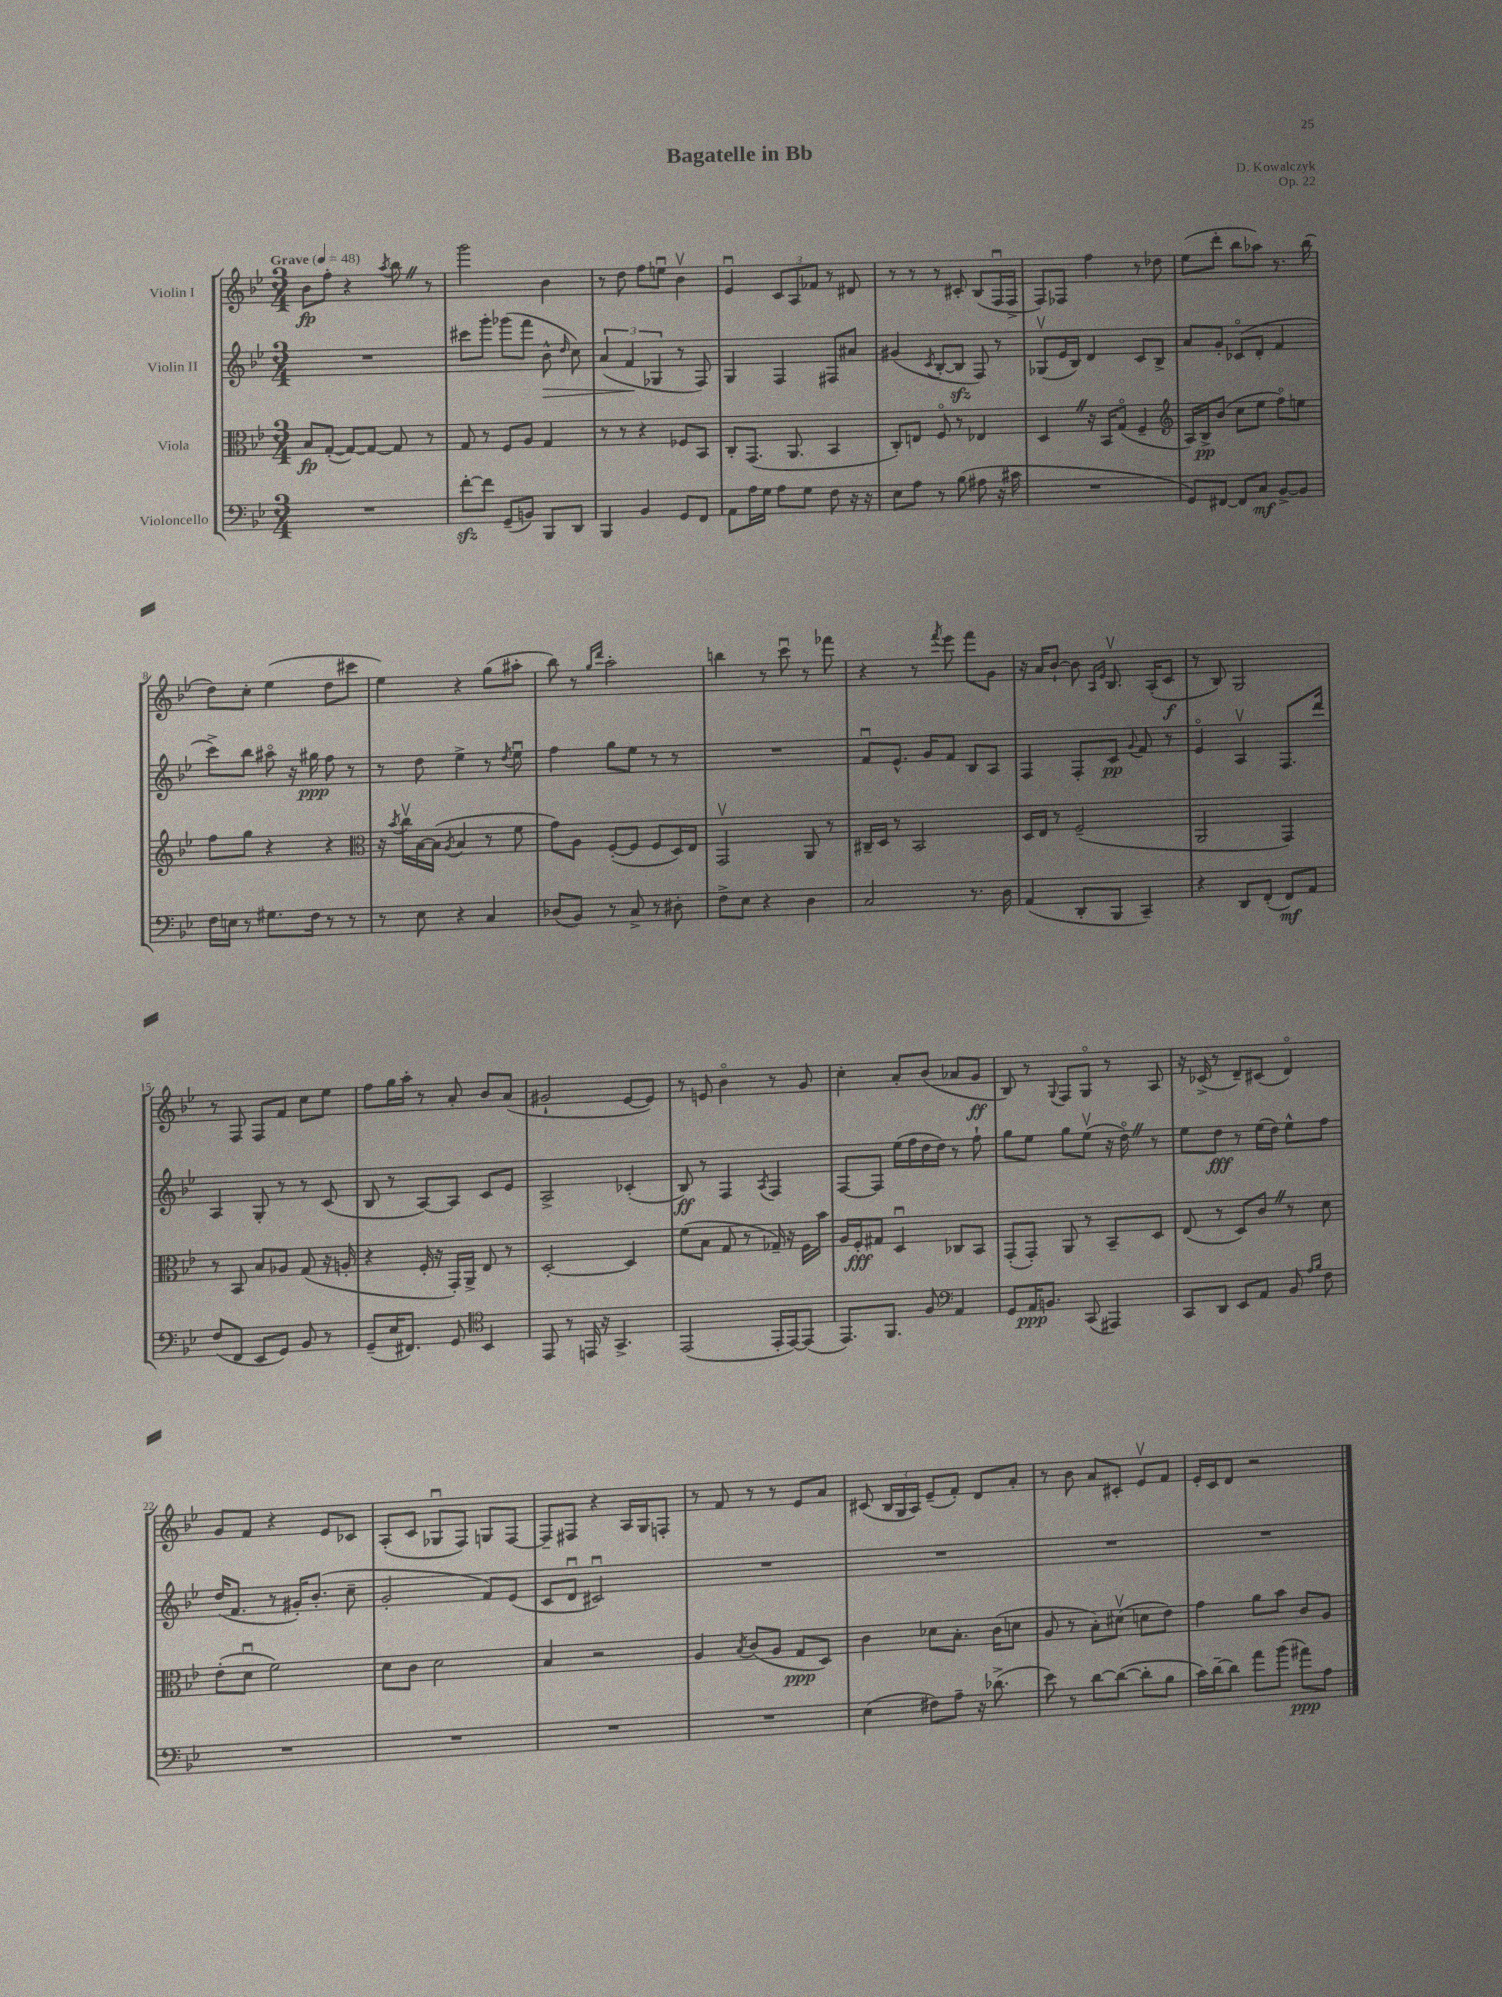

**kern	**kern	**kern	**kern
*staff4	*staff3	*staff2	*staff1
*clefF4	*clefC3	*clefG2	*clefG2
*k[b-e-]	*k[b-e-]	*k[b-e-]	*k[b-e-]
*M3/4	*M3/4	*M3/4	*M3/4
*MM48	*MM48	*MM48	*MM48
2.r	8B-	2.r	8b-
.	([8G'	.	8ff'
.	8G_)	.	4r
.	8G_	.	.
.	.	.	8qaa
.	8G]	.	8bb-
.	8r	.	8r
=	=	=	=
[8f'	8G	8ccc#	2ggg
8f]	8r	8ggg'	.
(8GG~	8F	(8ggg-	.
8BB)	8A	8fff	.
8BBB-	4G	8b-^^	4b-
.	.	16qqdd	.
8DD	.	8cc)	.
=	=	=	=
4BBB-	8r	(6a	8r
.	8r	.	8dd
.	.	6f	.
4BB-	4r	.	8ff
.	.	6G-	.
.	.	.	8eeu
8GG	8F-	8r	4b-v
8FF	8BB-	8F)	.
=	=	=	=
8AA	8C'	4G	4e-u
16A	(8.GG	.	.
16G	.	.	.
8A	.	4F	12c
.	8.AA	.	.
.	.	.	12A
8G	.	.	.
.	.	.	12f-
8F	4BB-	8F#	8r
16r	.	8a#	8d#
16r	.	.	.
=	=	=	=
8E-	8C')	(4g#	8r
8A	8E	.	8r
.	.	8qc	.
8r	8Fo	[8B-'	8r
(8B-	8r	8B-]	8c#'
8A#	4E-	8F)	(8B-
16r	.	8r	16Fu
16c#	.	.	16F^
=	=	=	=
2.r	4D	(8G-v	8F)
.	.	16e-	8F-
.	.	16B-)	.
.	16r	4d	4ff
.	16BB-	.	.
.	(8Go	.	.
.	4F~	8c	8r
.	.	8B-^	8dd-
=	=	=	=
*	*clefG2	*	*
8GG)	16A)	8a	(8ee-
.	16B-^	.	.
[8FF#	(8b-	8g'	8ddd'
8FF#]	8cc	(8c-o	8bb-
8C	8ee-	8d'	8aa-)
[8BB-^	8ffo)	4f	8.r
8BB-]	8ee	.	.
.	.	.	(16bb-
=	=	=	=
16F	8ff	8ccc^)	8dd)
16E	.	.	.
8r	8gg	8bb-	8cc'
8.G#	4r	8aa#o	(4ee-
.	.	16r	.
16F	.	16gg#	.
8r	4r	8ff	8dd
8r	.	8r	8ccc#
=	=	=	=
*	*clefC3	*	*
8r	16r	8r	4ee-)
.	8qb-	.	.
.	16ccv	.	.
8E-	[16B-	8dd	.
.	(16B-]	.	.
.	8qA	.	.
4r	4B-	4ee-^	4r
4C	8r	8r	(8gg
.	.	8qdd	.
.	8f	8ee-u	8aa#'
=	=	=	=
(8D-	8g)	4ff	8bb-)
8BB-)	8A	.	8r
.	.	.	16qqgg
.	.	.	16qqddd
8r	([8F'	8gg	2aa'
8C^	8F]	8ee-	.
8r	8F	8r	.
8D#'	16D)	8r	.
.	16E-	.	.
=	=	=	=
8F^	2GGv	2.r	4bb
8E-	.	.	.
4r	.	.	8r
.	.	.	8cccu
4D	8AA	.	8r
.	8r	.	8fff-
=	=	=	=
2C	16C#~	8fu	4r
.	16D	.	.
.	8r	8.e-^^	.
.	2BB-	.	8r
.	.	16g	.
.	.	.	8qfff
.	.	8f	8eee-
8.r	.	8B-	8fff
.	.	8A	8g
16D	.	.	.
=	=	=	=
(4AA	16D	4F	16r
.	16E-	.	16a
.	8r	.	[8b-`
8DD'	(2F~	8F'	8b-]
.	.	.	16qqA
.	.	.	16qqe-
8BBB-	.	8c	8.B-v
.	.	8qqg	.
4CC~)	.	8f	.
.	.	.	(16A'
.	.	8r	8c
=	=	=	=
4r	2AA	4e-o	8r
.	.	.	8B-)
8DD	.	4Av	2G
(8FF'	.	.	.
8FF)	4GG)	8.F	.
8AA	.	.	.
.	.	16ddd	.
=	=	=	=
(8F	8r	4A	8r
8FF	8BB-	.	8F
8EE-	8B-	8G'	8F
8GG)	8A-	8r	8f
8BB-	(8G	8r	8cc
8r	16r	(8c	8ee-
.	16A'	.	.
=	=	=	=
(8GG~	4r	8B-	8ff
16E-	.	8r	16gg
8.FF#)	.	.	16aa'
.	16F'	[8A)	8r
.	16r	.	.
8GG	16GG')	8A]	8a'
.	16AA^	.	.
*clefC4	*	*	*
4BB-	8E-	8c	8b-
.	8r	8e-	(8a
=	=	=	=
8EE-	[2D'	2A^	2g#`
8r	.	.	.
16EE	.	.	.
16r	.	.	.
4.GG^	.	.	.
.	4D]	(4c-'	[8e-
.	.	.	8e-])
=	=	=	=
(2EE-	(8f	8B-)	8r
.	8B-	8r	8e
.	8G	4F	4b-o
.	8r	.	.
.	.	8qA	.
16EE-'	16G-~)	4F	8r
[16EE-)	16r	.	.
(8EE-]	16F	.	8g
.	16b-	.	.
=	=	=	=
8.EE-)	16A	[8F	4cc'
.	16F'	.	.
.	8G#	8F]	.
8.FF	.	.	.
.	4Du	(16ee-	8a'
.	.	16ff	.
8F	.	16dd	(8b-
.	.	16dd)	.
*clefF4	*	*	*
4AA	8C-	8r	8a-
.	8BB-	8ff`	8g
=	=	=	=
8GG	(8GG'	8gg	8B-)
16AA	8GG')	8ee-	8r
8.BB	.	.	.
.	.	.	8qqG
.	8AA	8gg	8F
(8CC	8r	(8ee-v	8Go
4AAA#)	8BB-~	16r	8r
.	.	16ddo)	.
.	8D	8r	8A
=	=	=	=
8CC	(8E-	8ee-	16r
.	.	.	(16c-^
8DD	8r	8dd	8r
8EE-	8D)	8r	8d~)
8AA	8c	(16ee-	(8c#
.	.	16dd)	.
8BB-	8r	8ee-^^	4do)
16qqA	.	.	.
16qqB-	.	.	.
8F	8d	8ff	.
=	=	=	=
2.r	(8e-'	(16dd	8g
.	.	8.f	.
.	8du	.	8f
.	2f)	8r	4r
.	.	16g#')	.
.	.	(8.b-'	.
.	.	.	8e-
.	.	8cc~	8c-
=	=	=	=
2.r	8d	2g'	(8A'
.	8c	.	8c
.	2d	.	8G-u
.	.	.	8F)
.	.	8f)	8G
.	.	(8e-	[8F
=	=	=	=
2.r	4B-	8c	8F~]
.	.	8du	8F#
.	2r	2c#u)	4r
.	.	.	16A
.	.	.	16G
.	.	.	8F'
=	=	=	=
2.r	4A	2.r	8r
.	.	.	8f
.	8qB-	.	.
.	(8c	.	8r
.	8A	.	8r
.	8G	.	8e-
.	8D)	.	8a
=	=	=	=
(4E-	4c	2.r	(8c#
.	.	.	24B-
.	.	.	24G
.	.	.	24A)
8F#)	8d-	.	(8e-~
8A~	8.B-'	.	8f')
16r	.	.	8d
(8.d-^	(16c	.	.
.	8d	.	8a'
=	=	=	=
8e-)	8A	2.r	8r
8r	8r	.	8b-
[8d	8B-')	.	8a
(8d_	(8d#v	.	8c#'
8d']	8d	.	8e-v
8B-	8e-)	.	8f
=	=	=	=
16c)	4g	2.r	16e-'
[16d~	.	.	16c
8d]	.	.	8d
8a	8a	.	2r
(8b-	8b-	.	.
8a#)	8c	.	.
8A	8A	.	.
==	==	==	==
*-	*-	*-	*-
